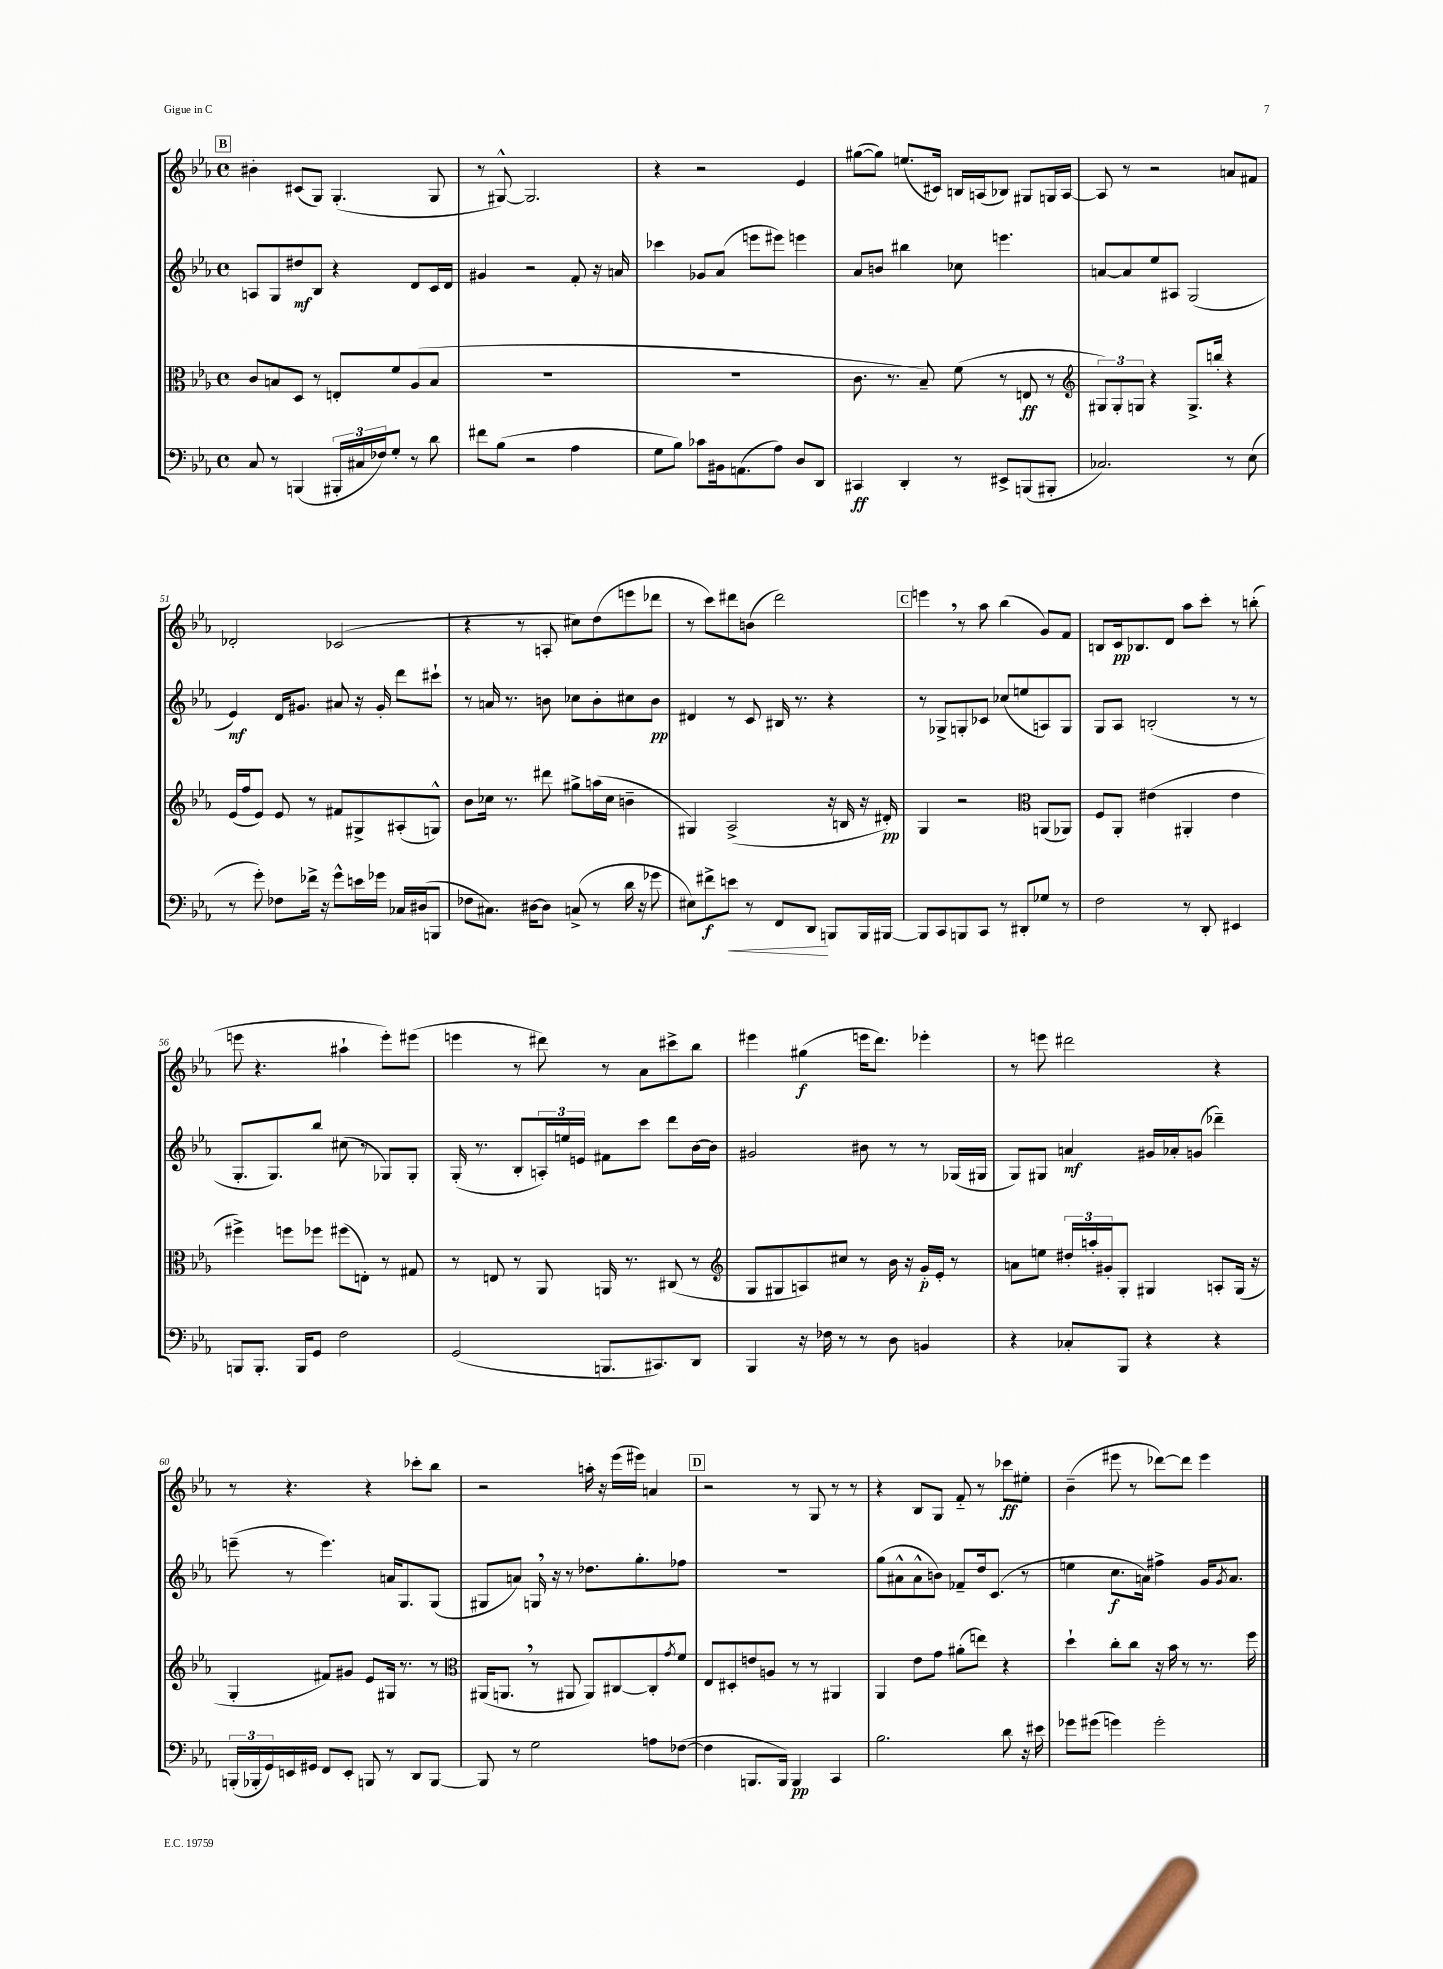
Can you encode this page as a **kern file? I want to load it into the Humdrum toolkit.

**kern	**kern	**kern	**kern
*staff4	*staff3	*staff2	*staff1
*clefF4	*clefC3	*clefG2	*clefG2
*k[b-e-a-]	*k[b-e-a-]	*k[b-e-a-]	*k[b-e-a-]
*M4/4	*M4/4	*M4/4	*M4/4
*met(c)	*met(c)	*met(c)	*met(c)
8C	8c	8A	4b#'
8r	8B	8G	.
(4BBB	8D	8dd#	(8c#
.	8r	8B-	8G)
24BBB#'	8E'	4r	(4.G'
24C#	.	.	.
24F-)	.	.	.
8G'	8f	.	.
8r	(8A-	8d	.
8d	8B	16c	8G
.	.	16d	.
=	=	=	=
8f#	1r	4g#	8r
(8B-	.	.	[8G#^^)
2r	.	2r	2.G#]
4A-	.	8f'	.
.	.	16r	.
.	.	16a	.
=	=	=	=
8G	1r	4ccc-	4r
8B-)	.	.	.
8c-	.	8g-	2r
16BB#	.	(8a-	.
(8.AA	.	.	.
.	.	8eee	.
8A-)	.	8eee#)	.
8D	.	4eee	4e-
8DD	.	.	.
=	=	=	=
4CC#	8.c	8a-	([8gg#
.	.	8b	8gg#])
.	8.r	.	.
4DD'	.	4bb#	(8.ee
.	8B-~)	.	.
.	.	.	16c#)
8r	(8f	8cc-	16B
.	.	.	(16A
8EE#^	8r	4.eee	8B-)
(8BBB	8E	.	8G#
8BBB#'	8r	.	16G
.	.	.	[16A
=	=	=	=
*	*clefG2	*	*
2.C-)	12G#)	[8a	8A]
.	12G#'	.	.
.	.	8a]	8r
.	12G	.	.
.	4r	8ee-	2r
.	.	8A#	.
.	8.G^	(2G	.
.	16bb'	.	.
8r	4r	.	8a
(8E-	.	.	8f#
=	=	=	=
8r	(16e-	4e-)	2d-'
.	16ff	.	.
8g')	8e-)	.	.
8F-	8e-	16d	.
.	.	8.g#	.
16f-^	8r	.	.
16r	.	.	.
8g^^	8f#	8a#	(2c-
16e	8G#^	16r	.
16g-	.	16g#'	.
16C-	(8A#'	8ddd	.
(16D#	.	.	.
8BBB	8G^^)	8ccc#`	.
=	=	=	=
8F-	8b-	8r	4r
8.C#)	16cc-	16a	.
.	8.r	8.r	.
.	.	.	8r
[16D#	.	.	.
8D#]	8ddd#	8b	8A'
(8C^	8gg#^	8cc-	8cc#)
8r	(16aa	8b'	(8dd
.	16cc-	.	.
16d	4b~	8cc#	8eee
16r	.	.	.
8g-	.	8b	8ddd-
=	=	=	=
8E#)	4G#)	4d#	8r
8f#^	.	.	8ccc)
8e	(2A-^	8r	8ddd#
8r	.	8c	(8b
8FF	.	16B#	2ddd#)
.	.	8.r	.
8DD	.	.	.
8BBB	16r	4r	.
.	16B	.	.
16BBB	16r	.	.
[16BBB#	16d#')	.	.
=	=	=	=
8BBB#]	4G	8r	4eee
8CC	.	8G-^	.
8BBB	2r	8G'	8r
8CC	.	8c-	8aa-
8r	.	(8cc-	(4bb-
8DD#'	.	8ee	.
*	*clefC3	*	*
8G-	(8AA	8A)	8g)
8r	8AA-)	8G	8f
=	=	=	=
2F	8F	8G	8B
.	8AA-'	8A-	16c
.	.	.	8.B-
.	(4e#	(2B'	.
.	.	.	8d
8r	4AA#'	.	8aa-
8DD'	.	.	8ccc'
4EE#	4e#	8r	8r
.	.	8r	(8bb'
=	=	=	=
8BBB	4ff#^)	8.G'	8eee
8.BBB'	.	.	4.r
.	.	8.G)	.
.	8ff	.	.
16BBB	.	.	.
8GG	8ff-	8bb-	.
2F	(8ff#	(8cc#	4aa#`
.	8E')	8r	.
.	8r	8G-)	8eee')
.	8G#	8G-'	(8eee#
=	=	=	=
(2GG	8r	(16G'	4eee
.	.	8.r	.
.	8E	.	.
.	8r	8B-'	8r
.	8AA-	24A')	8ddd#)
.	.	24ee	.
.	.	24e	.
8.BBB	16AA	8f#	8r
.	8.r	.	.
.	.	8ccc	8a-
8.CC#)	.	.	.
.	(8C#	8ddd	8ccc#^
8DD	8r	[16b-	8bb-
.	.	16b-]	.
=	=	=	=
*	*clefG2	*	*
4BBB-	8G	2g#	4eee#
.	8G#	.	.
16r	8A)	.	(4gg#
16F-	.	.	.
8r	8cc#	.	.
8r	8r	8b#	16eee
.	.	.	8.ddd)
8D	16b-	8r	.
.	16r	.	.
4BB	16g'	8r	4eee-'
.	16e-'	.	.
.	8r	(16G-	.
.	.	16G#	.
=	=	=	=
4r	8a	8G)	8r
.	8ee	8G#	8eee
8C-'	24dd#'	4a	2ddd#
.	24aa'	.	.
.	24g#'	.	.
8BBB-	8G'	.	.
4r	4G#	16g#	.
.	.	16a-'	.
.	.	(8g	.
4r	8A'	4ddd-~)	4r
.	(16G#	.	.
.	16r	.	.
=	=	=	=
(24BBB'	4G'	(8eee~	8r
24BBB-'	.	.	.
24GG)	.	.	.
16EE	.	8r	4.r
16GG#	.	.	.
8FF	8f#)	4.eee)	.
8EE'	8g#	.	.
8BBB	8e-	.	4r
8r	16G#	16a	.
.	8.r	8.G	.
8DD	.	.	8ccc-'
[8BBB	8r	(8G	8bb-
=	=	=	=
*	*clefC3	*	*
8BBB]	(16AA#	8G#	2r
.	8.AA	.	.
8r	.	8a)	.
2G	8r	16G	.
.	.	16r	.
.	8AA#	8r	.
.	8AA#)	8.dd-	16aa'
.	.	.	16r
.	[8C#	.	(16eee-
.	.	8.gg'	16eee#)
8A	8C#']	.	4a
.	8qg	.	.
([8F-	8f	8ff-	.
=	=	=	=
4F-]	8E-	1r	2r
.	8D#'	.	.
8.BBB	8e	.	.
.	8A	.	.
16BBB)	.	.	.
4BBB	8r	.	8r
.	8r	.	8G
4CC	4AA#	.	8r
.	.	.	8r
=	=	=	=
2.B-	4AA-	(8gg	4r
.	.	8a#^^	.
.	8e-	8a#^^	8B-
.	8g	8b)	8G
.	(8a#'	8f-~	8f'~
.	8ee)	16dd	8r
.	.	(8.c	.
8d	4r	.	8ccc-
16r	.	8r	8ee#'
16e#	.	.	.
=	=	=	=
8g-	4dd`	4ee	(4b-~
(8g#	.	.	.
4g)	8cc'	8.cc	8eee#
.	8cc	.	8r
.	.	16a)	.
2g'	16r	4ff#^	[8ddd-)
.	16b-	.	.
.	8r	.	8ddd-]
.	8.r	16g	4eee#
.	.	8qg	.
.	.	8.a	.
.	16ff	.	.
==	==	==	==
*-	*-	*-	*-
